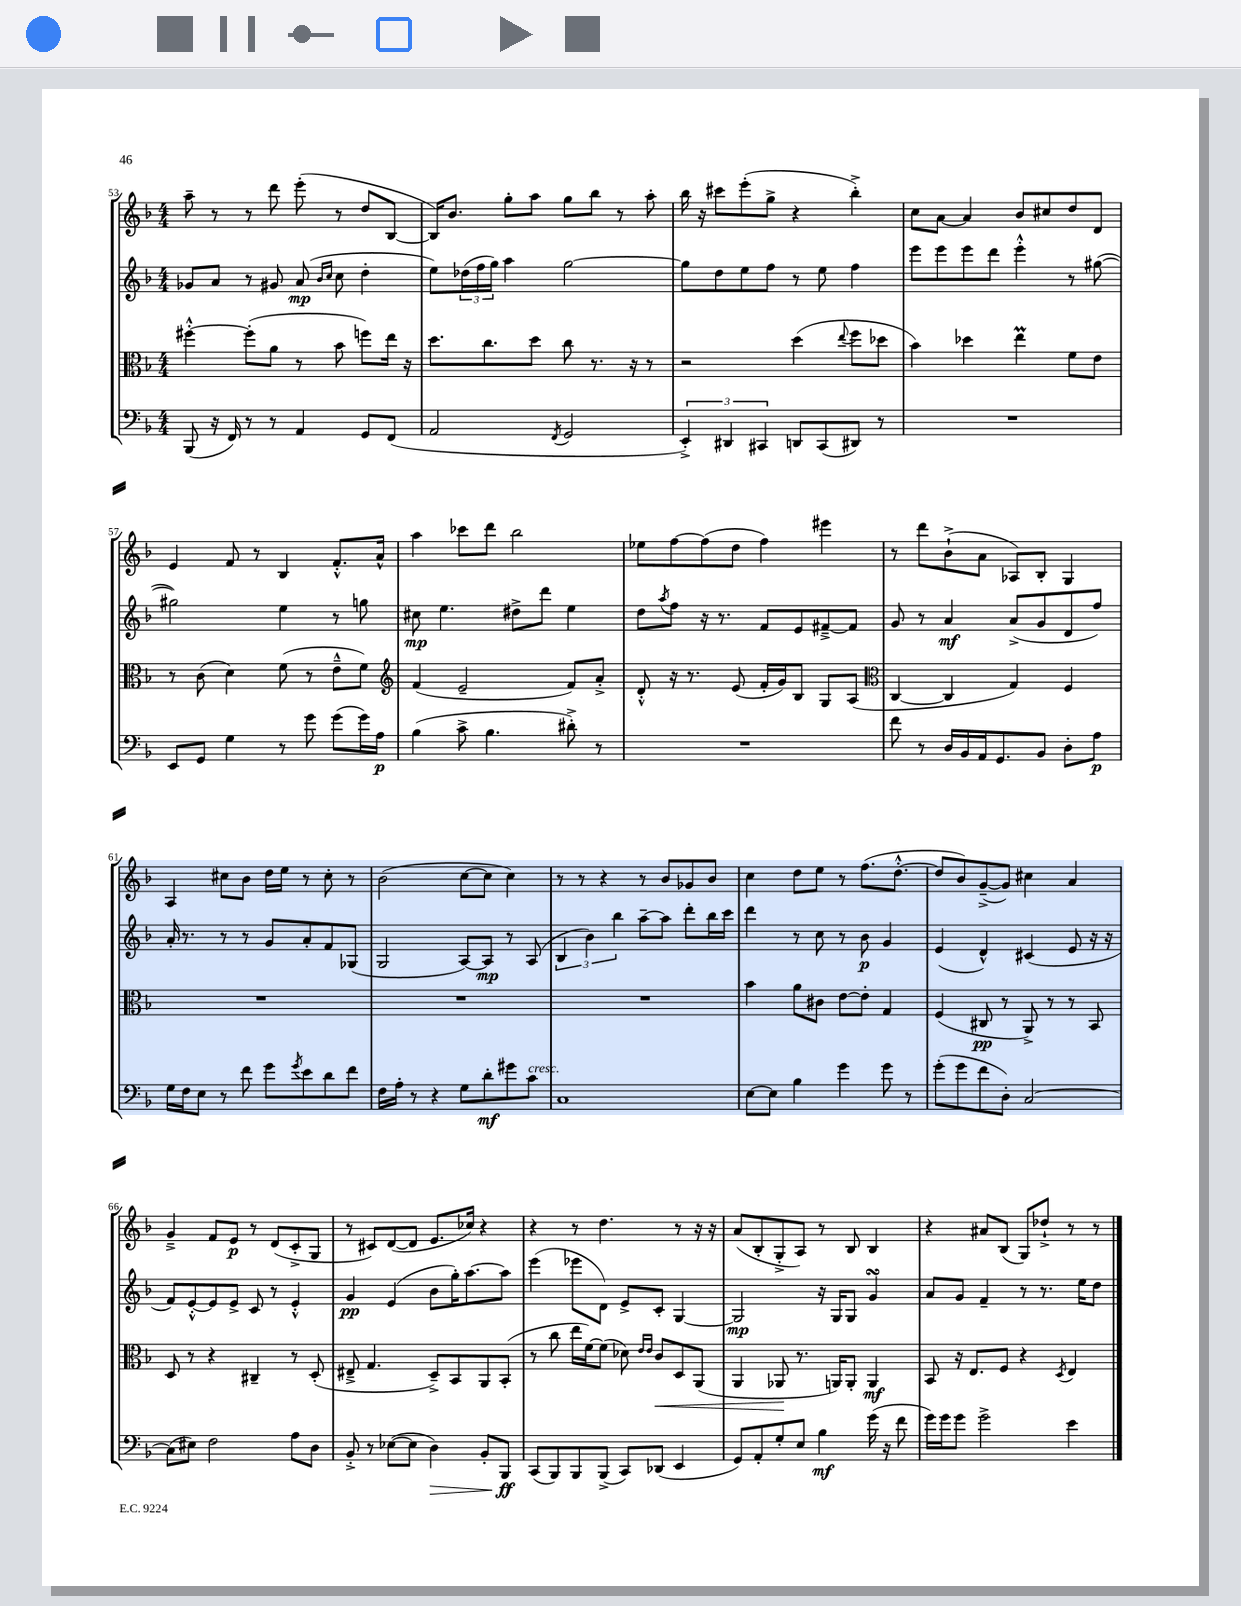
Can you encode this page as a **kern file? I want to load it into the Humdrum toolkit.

**kern	**kern	**kern	**kern
*staff4	*staff3	*staff2	*staff1
*clefF4	*clefC3	*clefG2	*clefG2
*k[b-]	*k[b-]	*k[b-]	*k[b-]
*M4/4	*M4/4	*M4/4	*M4/4
(8BBB-	[4ff#'^^	8g-	8aa~
16r	.	8a	8r
16FF)	.	.	.
8r	(8ff#']	8r	8r
8r	8a	8g#	8ddd
4AA	8r	(8a	(8eee'
.	.	16qqb-	.
.	.	16qqcc	.
.	8b-	8cc	8r
8GG	8ff)	4dd'	8dd
(8FF	16ee	.	[8B-
.	16r	.	.
=	=	=	=
2AA	8.dd	8ee)	16B-])
.	.	.	8.b-
.	.	(24dd-	.
.	.	24ff	.
.	8.cc	.	.
.	.	24gg)	.
.	.	4aa	8gg'
.	8dd	.	8aa
8qFF	.	.	.
2GG	8cc	[2gg	8gg
.	8.r	.	8bb-
.	.	.	8r
.	16r	.	.
.	8r	.	8aa'
=	=	=	=
6EE'^)	2r	8gg]	16bb-
.	.	.	16r
.	.	8dd	8ccc#
6DD#	.	.	.
.	.	8ee	(8eee'
6CC#	.	.	.
.	.	8ff	8gg^
8DD	(4dd	8r	4r
(8CC#	.	8ee	.
.	8qqee	.	.
8DD#)	8ff	4ff	4bb-'^)
8r	8dd-	.	.
=	=	=	=
1r	4b-)	8eee	8cc
.	.	8eee	[8a
.	4dd-	8eee	4a]
.	.	8ddd	.
.	4ee	4eee'^^	8b-
.	.	.	8cc#
.	8f	8r	8dd
.	8e	([8gg#	8d
=	=	=	=
8EE	8r	2gg#])	4e
8GG	(8c	.	.
4G	4d)	.	8f
.	.	.	8r
8r	(8f	4ee	4B-
8g	8r	.	.
(8g	8e~^^	8r	8.f'^^
16g)	8f)	8gg	.
16A	.	.	16a^^
=	=	=	=
*	*clefG2	*	*
(4B-	(4f	8cc#	4aa
.	.	4.ee	.
8c^	2e~	.	8ccc-
4.B-	.	.	8ddd
.	.	8dd#^	2bb-
.	.	8ddd	.
8d#'^)	8f)	4ee	.
8r	8a'^	.	.
=	=	=	=
1r	8d'^^	8dd	8ee-
.	.	8qaa	.
.	16r	8ff	[8ff
.	8.r	.	.
.	.	16r	(8ff]
.	.	8.r	.
.	(8e	.	8dd
.	16f'	8f	4ff)
.	16g)	.	.
.	8B-	8e	.
.	8G	[8f#~^	4eee#
.	(8A	8f#]	.
=	=	=	=
*	*clefC3	*	*
8f	[4C	8g	8r
8r	.	8r	8ddd
16D	4C]	4a	(8b-`^
16BB-	.	.	.
16AA	.	.	8a
8.GG	.	.	.
.	4G)	(8a^	8A-)
8BB-	.	8g	8B-'
8D'	4F	8d	4G
8A	.	8ff)	.
=	=	=	=
16G	1r	16a'	4A
16F	.	8.r	.
8E	.	.	.
8r	.	8r	8cc#
8f	.	8r	8b-
8g	.	8g	16dd
.	.	.	16ee
8qg	.	.	.
8e	.	8a'	8r
8d	.	8f	8cc#'
8f	.	(8G-	8r
=	=	=	=
16F	1r	2G	(2b-
16A'	.	.	.
8r	.	.	.
4r	.	.	.
8G	.	[8A)	[8cc
8d'	.	8A]	8cc]
8g#	.	8r	4cc)
8c	.	(8A	.
=	=	=	=
1C	1r	6B-	8r
.	.	.	8r
.	.	6b-)	.
.	.	.	4r
.	.	6bb-	.
.	.	[8aa~	8r
.	.	8aa]	8b-
.	.	8ddd'	8g-
.	.	16bb-	8b-
.	.	16ccc	.
=	=	=	=
[8E	4b-	4ddd	4cc
8E]	.	.	.
4B-	8a	8r	8dd
.	8c#	8cc	8ee
4g	[8e	8r	8r
.	8e']	8b-	(8.ff
8g	4G	4g	.
.	.	.	[8.dd'^^
8r	.	.	.
=	=	=	=
(8g'	(4F	(4e	8dd]
8g	.	.	8b-)
8f	8C#	4d^^)	([8g~^
8D')	8r	.	8g])
[2C	8AA^)	(4c#	4cc#
.	8r	.	.
.	8r	8e	4a
.	8BB-	16r	.
.	.	16r	.
=	=	=	=
(8C]	8D	8f)	4g~^
8E#)	8r	[8e'^^	.
2F	4r	8e]	8f
.	.	8e^	8e
.	4C#~	8c	8r
.	.	8r	(8d
8A	8r	4e'^^	8c'^
8D	(8D'	.	8G
=	=	=	=
8BB-'^	8E#~^	4g	8r
8r	4.G	.	8c#)
([8E-	.	(4e	([8d
8E-]	.	.	8d]
4D)	8D~^)	8b-	8.e
.	8BB-	16gg')	.
.	.	[8.aa	16cc-)
8BB-'	8AA	.	4r
8BBB-	(8BB-'	8aa]	.
=	=	=	=
(8CC	8r	(4eee	4r
8BBB-)	8cc	.	.
8BBB-	16ee	8eee-	8r
.	[16f)	.	.
(8BBB-^	(8f]	8d)	4.dd
8CC)	8d-)	8e^	.
.	16qqe	.	.
.	16qqe	.	.
(8DD-	8c	8c'	.
4EE	8D	[4G	8r
.	(8AA	.	16r
.	.	.	16r
=	=	=	=
8GG)	4AA	2G]	(8a
8AA'	.	.	8B-'
8G'	8AA-	.	8G'^
8E	8.r	.	8A)
4B-	.	16r	8r
.	16AA)	16G	.
.	8AA'	8G	8B-
(16g	4AA	4g	4B-
16r	.	.	.
8f	.	.	.
=	=	=	=
16g)	8BB-	8a	4r
16g	.	.	.
8g	16r	8g	.
.	8.E	.	.
2g^	.	4f~	8a#
.	8F	.	(8B-
.	4r	8r	8G)
.	.	8.r	8dd-`^
.	8qD	.	.
4e	4E	.	8r
.	.	16ee	.
.	.	8dd	8r
==	==	==	==
*-	*-	*-	*-
